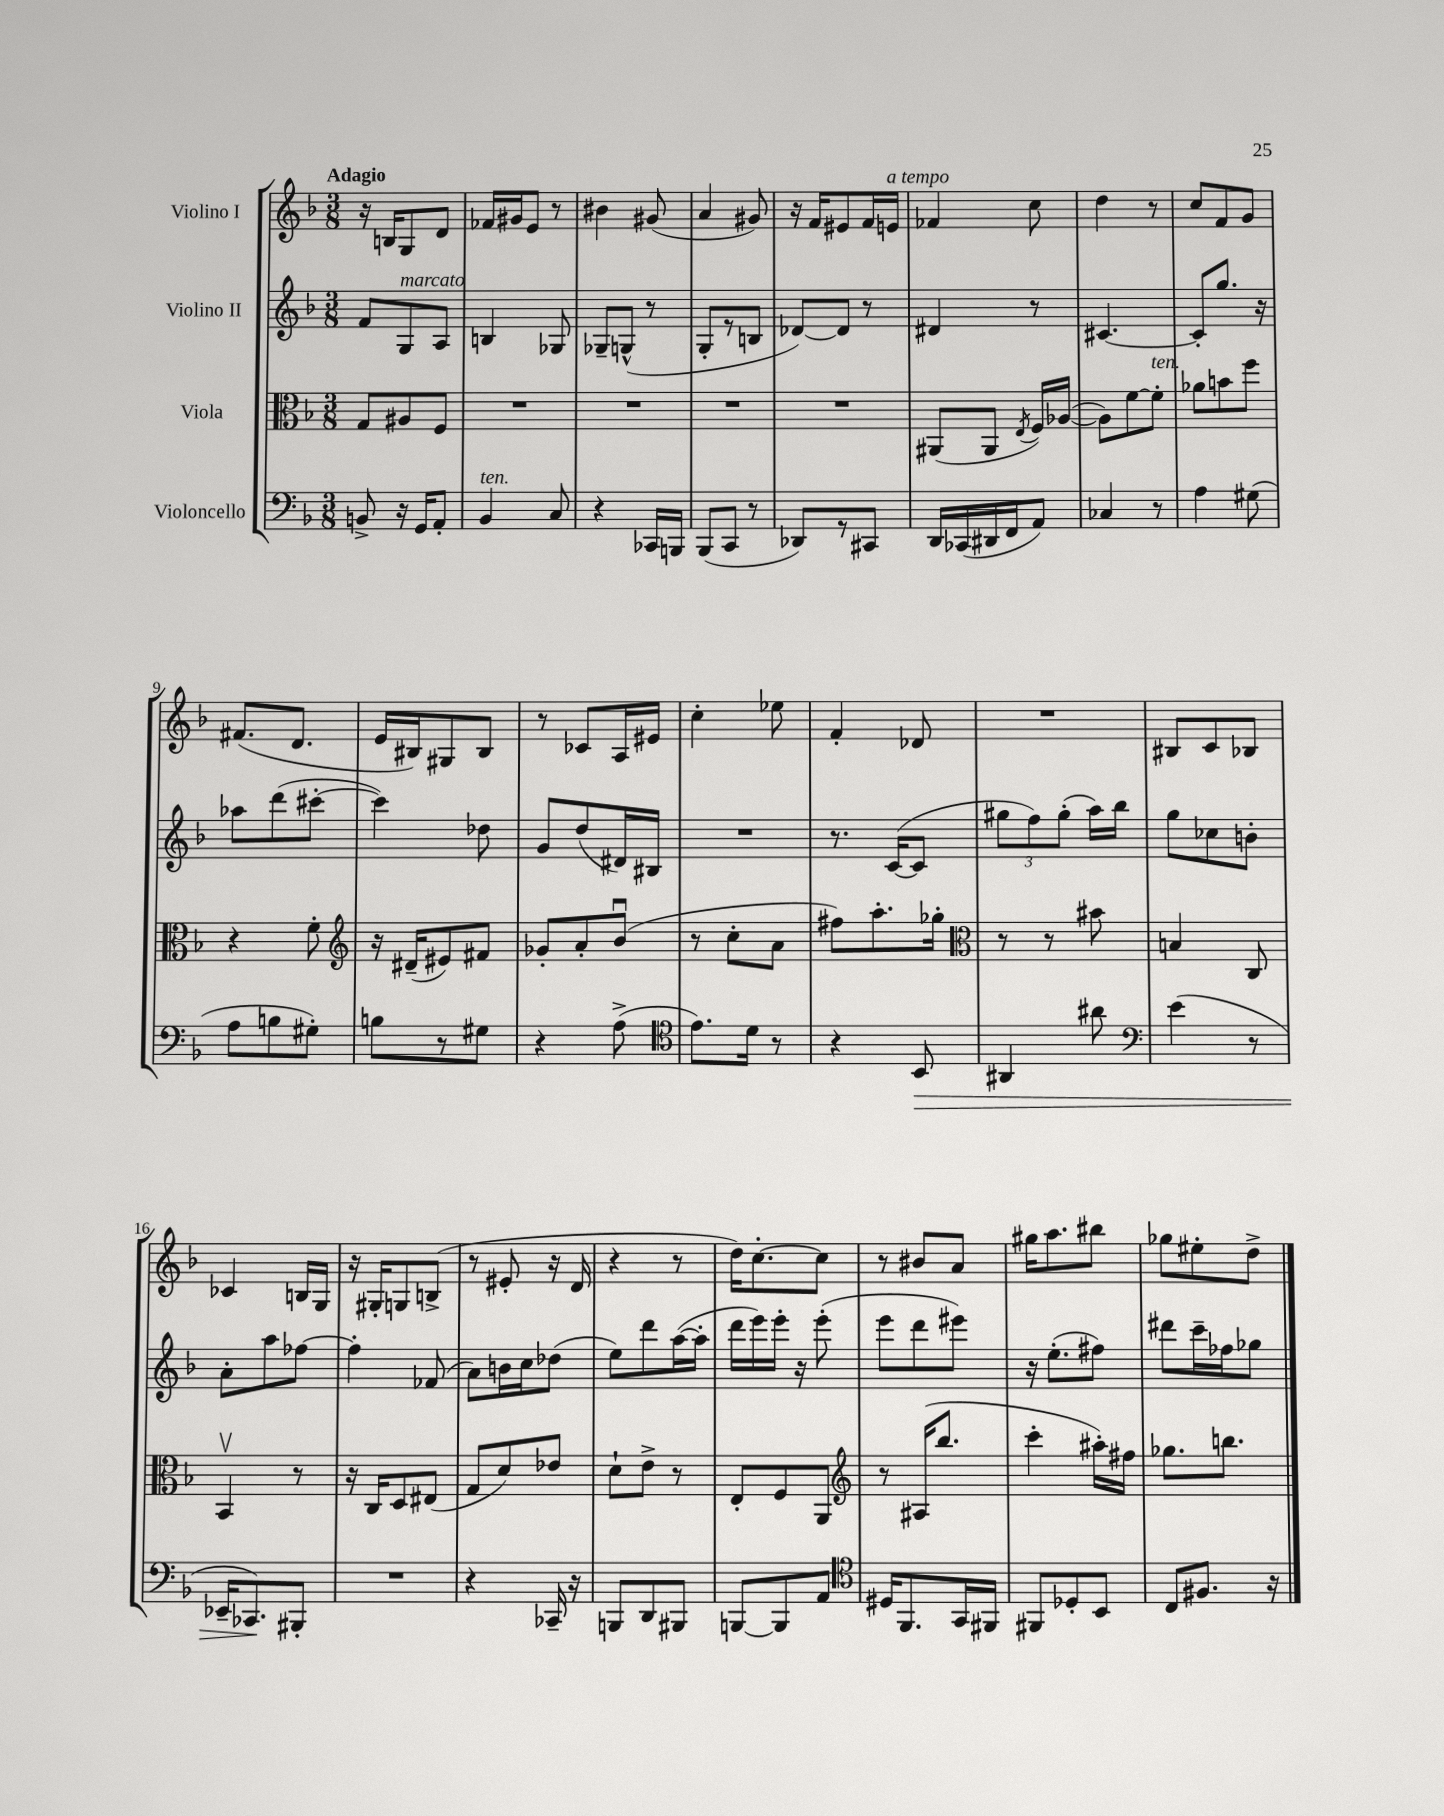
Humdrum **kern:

**kern	**kern	**kern	**kern
*staff4	*staff3	*staff2	*staff1
*clefF4	*clefC3	*clefG2	*clefG2
*k[b-]	*k[b-]	*k[b-]	*k[b-]
*M3/8	*M3/8	*M3/8	*M3/8
8BB^/	8G/L	8f/L	16r
.	.	.	16B/LK
16r	8A#/	8G/	8G/
16GG/LK	.	.	.
8AA'/J	8F/J	8A/J	8d/J
=	=	=	=
4BB-/	4.r	4B/	16f-/LL
.	.	.	16g#/J
.	.	.	8e/J
8C/	.	8G-/	8r
=	=	=	=
4r	4.r	8G-~/L	4b#\
.	.	(8G^^/J	.
16CC-/LL	.	8r	(8g#/
16BBB/JJ	.	.	.
=	=	=	=
(8BBB-/L	4.r	8G'/L	4a/
8CC/J	.	8r	.
8r	.	8B/J	8g#/)
=	=	=	=
8DD-/L)	4.r	[8d-/L)	16r
.	.	.	16f/LK
8r	.	8d-/]J	8e#/
8CC#/J	.	8r	16f/L
.	.	.	16e/JJ
=	=	=	=
16DD/LL	(8AA#/L	4d#/	4f-/
(16CC-/	.	.	.
16DD#/	8AA#/J	.	.
16FF/J	.	.	.
.	8qE/	.	.
8AA/J)	16F/LL)	8r	8cc\
.	([16A-/JJ	.	.
=	=	=	=
4C-/	8A-\]L)	[4.c#/	4dd\
.	[8f\	.	.
8r	8f'\]J	.	8r
=	=	=	=
4A\	8a-\L	8c#'/]L	8cc/L
.	8b\	8.gg/J	8f/
(8G#\	8ff\J	.	8g/J
.	.	16r	.
=	=	=	=
8A\L	4r	8aa-\L	(8.f#/L
8B\	.	(8ddd\	.
.	.	.	8.d/J
8G#'\J)	8f'\	[8ccc#'\J	.
=	=	=	=
*	*clefG2	*	*
8B\L	16r	4ccc#\])	16e/LL
.	(16d#~/LK	.	16B#/J)
8r	8e#/)	.	8G#/
8G#\J	8f#/J	8dd-\	8B#/J
=	=	=	=
4r	8g-'/L	8g/L	8r
.	8a'/	(8dd/	8c-/L
(8A^\	(8b-u/J	16d#/L)	16A/L
.	.	16B#/JJ	16e#/JJ
=	=	=	=
*clefC4	*	*	*
8.e\L)	8r	4.r	4cc'\
.	8cc'\L	.	.
16d\Jk	.	.	.
8r	8a\J	.	8ee-\
=	=	=	=
4r	8ff#\L)	8.r	4f'/
.	8.aa'\	.	.
.	.	([16c/LK	.
8BB-/	.	8c/]J	8d-/
.	16gg-'\Jk	.	.
=	=	=	=
*	*clefC3	*	*
4AA#/	8r	12gg#\L	4.r
.	.	12ff\)	.
.	8r	.	.
.	.	(12gg#'\J	.
8a#\	8b#\	16aa\LL)	.
.	.	16bb-\JJ	.
=	=	=	=
*clefF4	*	*	*
(4e\	4B/	8gg\L	8B#/L
.	.	8cc-\	8c/
8r	8C/	8b'\J	8B-/J
=	=	=	=
16EE-~/LK	4BB-v/	8a'\L	4c-/
8.CC-/)	.	.	.
.	.	8aa\	.
8BBB#'/J	8r	[8ff-\J	16B/LL
.	.	.	16G/JJ
=	=	=	=
4.r	16r	4ff-'\]	16r
.	16C/LK	.	16G#'/LK
.	8D/	.	8G/
.	(8E#/J	(8f-/	(8B^/J
=	=	=	=
4r	8G/L	8a\L)	8r
.	8d/)	16b\L	8e#'/
.	.	16cc\J	.
16CC-~/	8e-/J	(8dd-\J	16r
16r	.	.	16d/
=	=	=	=
8BBB/L	8d`\L	8ee\L)	4r
8DD/	8e^\J	8ddd\	.
8BBB#/J	8r	([16aa\L	8r
.	.	16aa'\]JJ	.
=	=	=	=
[8BBB/L	8E'/L	16ddd\LL	16dd\LK)
.	.	16eee\)	[8.cc'\
8BBB/]	8F/	16eee'\JJ	.
.	.	16r	.
8AA/J	8AA/J	(8eee'\	8cc\]J
=	=	=	=
*clefC4	*clefG2	*	*
16D#/LK	8r	8eee\L	8r
8.FF/	.	.	.
.	(16A#/LK	8ddd\	8b#/L
.	8.bb-/J	.	.
16GG/L	.	8eee#\J)	8a/J
16FF#/JJ	.	.	.
=	=	=	=
8FF#/L	4ccc'\	16r	16gg#\LK
.	.	(8.ee'\L	8.aa\
8D-'/	.	.	.
8BB-/J	16aa#'\LL)	8ff#\J)	8bb#\J
.	16ff#\JJ	.	.
=	=	=	=
8C/L	8.gg-\L	8ddd#\L	8gg-\L
8.F#/J	.	16ccc~\L	8ee#'\
.	8.bb\J	16ff-\J	.
.	.	8gg-\J	8dd^\J
16r	.	.	.
==	==	==	==
*-	*-	*-	*-
